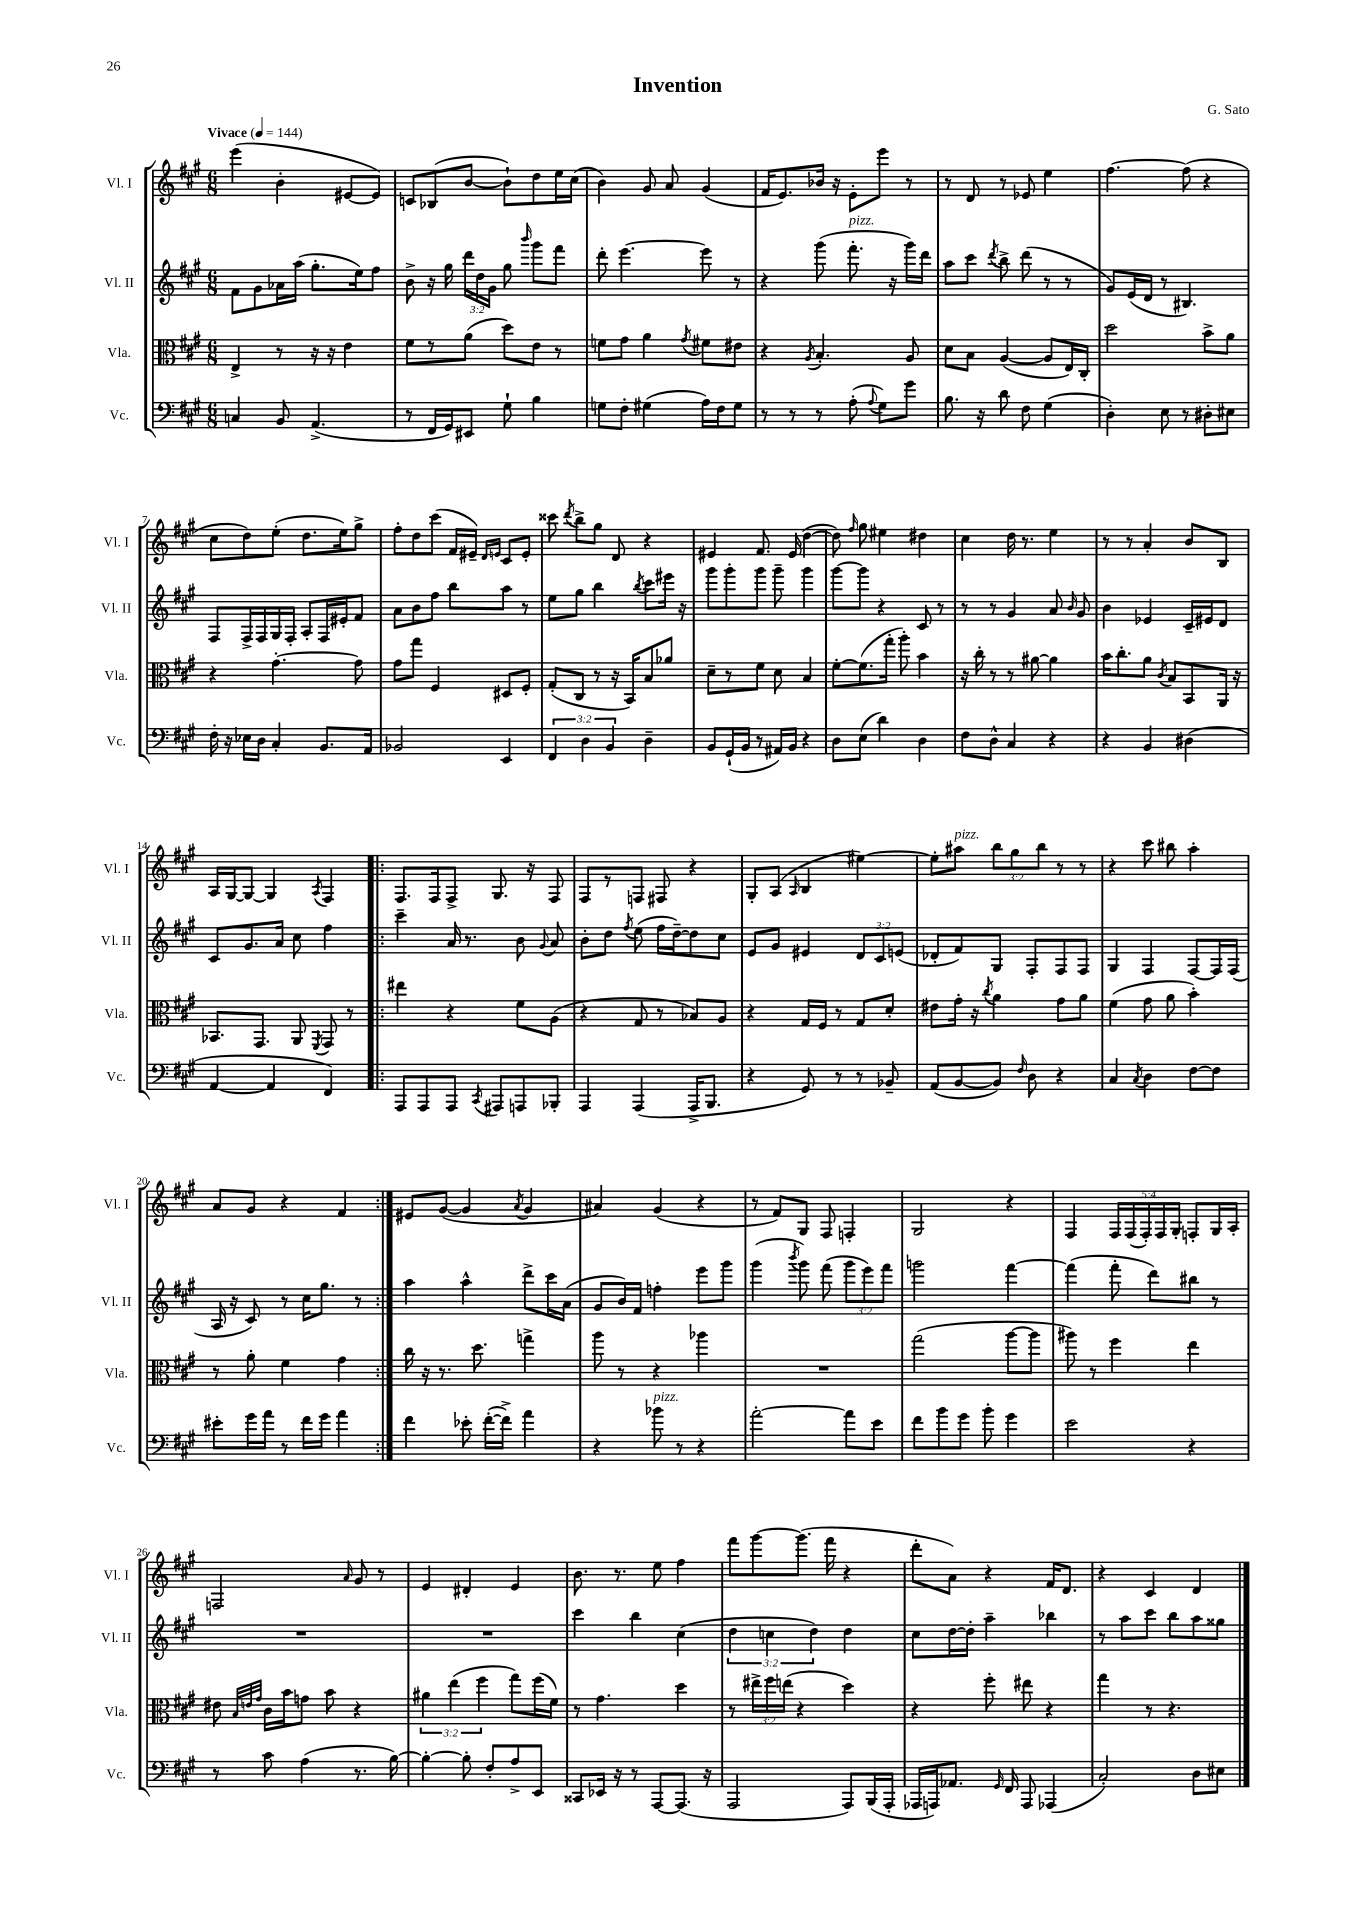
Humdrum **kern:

**kern	**kern	**kern	**kern
*staff4	*staff3	*staff2	*staff1
*clefF4	*clefC3	*clefG2	*clefG2
*k[f#c#g#]	*k[f#c#g#]	*k[f#c#g#]	*k[f#c#g#]
*M6/8	*M6/8	*M6/8	*M6/8
*MM144	*MM144	*MM144	*MM144
4C	4E^	8f#	(4eee
.	.	8g#	.
8BB	8r	16a-	4b'
.	.	(16aa	.
(4.AA^	16r	8.gg#'	.
.	16r	.	.
.	4e	.	[8e#
.	.	16ee)	.
.	.	8ff#	8e#])
=	=	=	=
8r	8f#	8b^	8c
16FF#	8r	16r	(8B-
16GG#)	.	16gg#	.
8EE#	(8a	24ddd	[8b
.	.	24dd	.
.	.	24g#	.
8G#`	8dd)	8gg#	8b`])
.	.	16qqbbb	.
4B	8e	8ggg#	8dd
.	8r	8fff#	16ee
.	.	.	(16cc#
=	=	=	=
8G	8f	8ddd'	4b)
8F#'	8g#	[4.eee	.
(4G#	4a	.	8g#
.	.	.	8a
.	8qg#	.	.
16A)	8f#	8eee]	(4g#
16F#	.	.	.
8G#	8e#	8r	.
=	=	=	=
8r	4r	4r	16f#
.	.	.	8.e)
8r	.	.	.
.	8qA	.	.
8r	4.B'	(8ggg#	16b-
.	.	.	16r
(8A'	.	8.fff#'	8e'
8qqA	.	.	.
8G#)	.	.	8eee
.	.	16r	.
8g#	8A	16ggg#)	8r
.	.	16ddd	.
=	=	=	=
8.B	8d	8aa	8r
.	8B	8ccc#	8d
16r	.	.	.
.	.	8qddd	.
8d	([4A	8bb^	8r
8F#	.	(8ddd	8e-
(4G#	8A]	8r	4ee
.	16E)	8r	.
.	16C#'	.	.
=	=	=	=
4D')	2dd	8g#)	[4.ff#
.	.	(16e	.
.	.	16d	.
8E	.	8r	.
8r	.	4.B#)	(8ff#]
8D#'	8b^	.	4r
8E#	8a	.	.
=	=	=	=
16F#'	4r	8F#	8cc#
16r	.	.	.
16E-	.	16F#^	8dd)
16D	.	16F#	.
4C#'	[4.g#'	16G#	(8ee'
.	.	16F#'	.
.	.	8A'	8.dd
8.BB	.	16F#	.
.	.	16e#'	16ee)
.	8g#]	8f#	8gg#^
16AA	.	.	.
=	=	=	=
2BB-	8g#	8a	8ff#'
.	8gg#	8b	8dd
.	4F#	8ff#	(8ccc#
.	.	8bb	16f#
.	.	.	16e#~)
.	.	.	16qqd
.	.	.	16qqe
4EE	8D#	8aa	8c#
.	8F#'	8r	8e'
=	=	=	=
6FF#	(8G#'	8ee	8ccc##
.	.	.	8qddd
.	8C#	8gg#	8bb^
6D	.	.	.
.	8r	4bb	8gg#
6BB	.	.	.
.	16r	.	8d
.	16BB)	.	.
.	.	8qbb	.
4D~	8B	8ccc#	4r
.	8a-	16eee#	.
.	.	16r	.
=	=	=	=
8BB	8d~	8ggg#	4e#
(16GG#`	8r	8ggg#'	.
16BB	.	.	.
8r	8f#	8ggg#	8.f#
16AA#)	8d	8ggg#~	.
16BB	.	.	(16e#
4r	4B	4ggg#	[4dd
=	=	=	=
8D	[8f#'	[8ggg#	8dd])
.	.	.	16qqff#
(8E	(8.f#]	8ggg#]	8gg#
4d)	.	4r	4ee#
.	16gg#'	.	.
.	8aa')	.	.
4D	4b	8c#	4dd#
.	.	8r	.
=	=	=	=
8F#	16r	8r	4cc#
.	16cc#'	.	.
8D^^	8r	8r	.
4C#	8r	4g#	16dd
.	.	.	8.r
.	[8a#	.	.
4r	4a#]	8a	4ee
.	.	16qqb	.
.	.	8g#	.
=	=	=	=
4r	16b	4b	8r
.	8.cc#'	.	.
.	.	.	8r
4BB	8a	4e-	4a'
.	8qc#	.	.
.	8B	.	.
(4D#	8BB	16c#~	8b
.	.	16e#	.
.	16AA	8d	8B
.	16r	.	.
=	=	=	=
[4AA	8.BB-	8c#	16A
.	.	.	[16G#
.	.	8.g#	8G#_
.	8.GG#	.	.
4AA]	.	.	4G#]
.	.	16a	.
.	8AA	8cc#	.
.	8qFF#	.	8qA
4FF#)	8GG#	4ff#	4F#
.	8r	.	.
=!|:	=!|:	=!|:	=!|:
8AAA	4ee#	4ccc#~	8.F#
8AAA	.	.	.
.	.	.	16F#
8AAA	4r	16a	8F#^
.	.	8.r	.
8qCC#	.	.	.
8AAA#	.	.	8.G#
8AAA	8f#	8b	.
.	.	.	16r
.	.	8qqg#	.
8BBB-'	(8A	8a	8F#
=	=	=	=
4AAA	4r	8b'	8F#
.	.	8dd	8r
.	.	8qff#	.
(4AAA	8G#	(8ee	8F
.	8r	16ff#	8F#
.	.	[16dd~)	.
16AAA^	8B-)	8dd]	4r
8.BBB	.	.	.
.	8A	8cc#	.
=	=	=	=
4r	4r	8e	8G#'
.	.	8g#	(8A
.	.	.	16qqA
8GG#)	16G#	4e#	4B
.	16F#	.	.
8r	8r	.	.
8r	8G#	12d	[4ee#)
.	.	12c#	.
8BB-~	8d'	.	.
.	.	(12e	.
=	=	=	=
(8AA	8e#	8d-'	8ee#']
[8BB	16g#'	8f#)	8aa#
.	16r	.	.
.	8qcc#	.	.
8BB])	4a	8G#	12bb
.	.	.	12gg#
16qqF#	.	.	.
8D	.	8F#'	.
.	.	.	12bb
4r	8g#	8F#	8r
.	8a	8F#	8r
=	=	=	=
4C#	(4f#	4G#	4r
8qC#	.	.	.
4D	8g#	4F#	8ccc#
.	8a	.	8bb#
[8F#	4b')	[8F#	4aa'
8F#]	.	16F#]	.
.	.	(16F#	.
=	=	=	=
8e#'	8r	16A	8a
.	.	16r	.
16g#	8a'	8c#)	8g#
16a	.	.	.
8r	4f#	8r	4r
16f#	.	16cc#	.
16g#	.	8.gg#	.
4a	4g#	.	4f#
.	.	8r	.
=:|!	=:|!	=:|!	=:|!
4f#	16cc#	4aa	8e#
.	16r	.	.
.	8.r	.	([8g#
8e-'	.	4aa^^	4g#]
.	8.dd	.	.
([16f#'	.	.	.
16f#^])	.	.	.
.	.	.	8qa
4a	4gg^	8ddd^	4g#
.	.	16ccc#	.
.	.	(16a	.
=	=	=	=
4r	8aa	8g#	4a#)
.	8r	16b)	.
.	.	16f#	.
8b-	4r	4ff'	(4g#
8r	.	.	.
4r	4aa-	8eee	4r
.	.	8ggg#	.
=	=	=	=
[2a'	2.r	(4ggg#	8r
.	.	.	8f#)
.	.	8qbbb	.
.	.	8ggg#)	8G#
.	.	(8fff#	8F#
8a]	.	12ggg#	4F'
.	.	12eee)	.
8e	.	.	.
.	.	12fff#	.
=	=	=	=
8f#	(2gg#	2ggg	2G#
8b	.	.	.
8g#	.	.	.
8b'	.	.	.
4g#	[8aa	[4fff#	4r
.	8aa]	.	.
=	=	=	=
2e	8aa#)	(4fff#]	4F#
.	8r	.	.
.	4ff#	8fff#'	20F#
.	.	.	(20F#
.	.	.	20F#')
.	.	8ddd)	.
.	.	.	20F#
.	.	.	20G#'
4r	4ee	8bb#	8F'
.	.	8r	16G#
.	.	.	16A'
=	=	=	=
8r	8e#	2.r	2F
.	32qqB	.	.
.	32qqe	.	.
.	32qqg#	.	.
8c#	16c#	.	.
.	16b	.	.
(4A	8g	.	.
.	8b	.	.
.	.	.	16qqa
8.r	4r	.	8g#
.	.	.	8r
[16B)	.	.	.
=	=	=	=
4B'_	6a#	2.r	4e
.	(6ee	.	.
8B']	.	.	4d#'
.	6ff#	.	.
8F#'	.	.	.
8A^	8gg#)	.	4e
8EE	(16ff#	.	.
.	16f#)	.	.
=	=	=	=
8CC##	8r	4ccc#	8.b
16EE-	4.g#	.	.
16r	.	.	8.r
8r	.	4bb	.
[8AAA	.	.	8ee
(8.AAA]	4dd	(4cc#	4ff#
16r	.	.	.
=	=	=	=
2AAA	8r	6dd	8fff#
.	24ee#^	.	[8ggg#
.	24ff#	6cc	.
.	(24ee	.	.
.	4r	.	(8.ggg#]
.	.	6dd)	.
.	.	.	16fff#
8AAA)	4dd)	4dd	4r
(16BBB	.	.	.
16AAA'	.	.	.
=	=	=	=
16AAA-	4r	8cc#	8ddd'
16AAA)	.	.	.
8.AA-	.	[16dd	8a)
.	.	16dd']	.
.	8ff#'	4aa~	4r
16qqGG#	.	.	.
16FF#	.	.	.
8AAA	8ee#	.	.
(4AAA-	4r	4bb-	16f#
.	.	.	8.d
=	=	=	=
2C#')	4gg#	8r	4r
.	.	8aa	.
.	8r	8ccc#	4c#
.	4.r	8bb	.
8D	.	8aa	4d
8E#	.	8gg##	.
==	==	==	==
*-	*-	*-	*-
